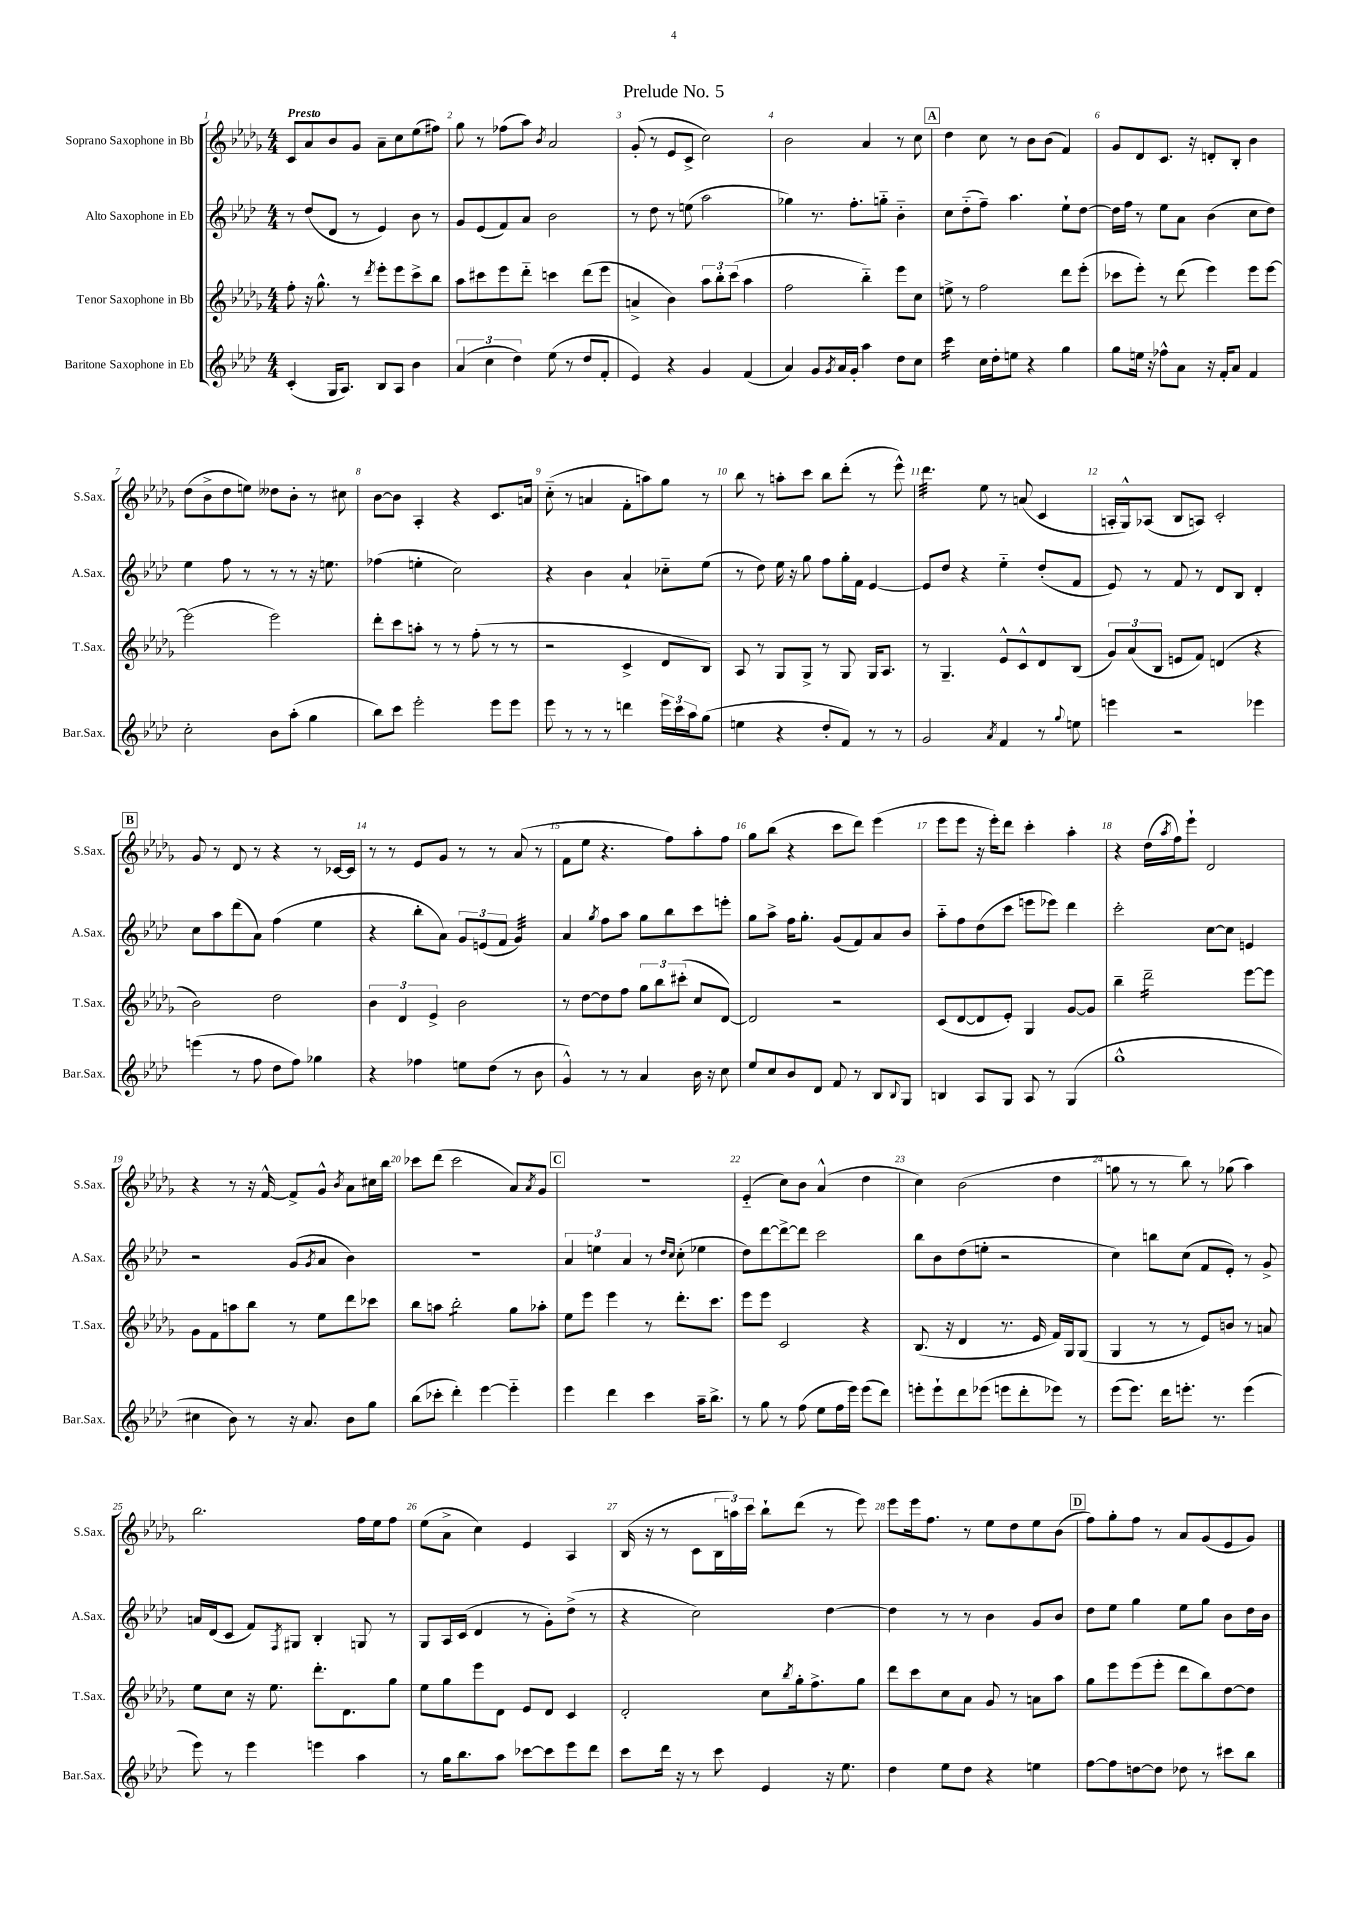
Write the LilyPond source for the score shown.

\header { title = "Prelude No. 5" }
<<
\new StaffGroup <<
\new Staff = "s0" \with { instrumentName = "Soprano Saxophone in Bb" shortInstrumentName = "S.Sax." } {
    \clef treble \key des \major \numericTimeSignature \time 4/4 \tempo "Presto"
    c'8 aes'8 bes'8 ges'8 aes'8-- c''8 ees''8( fis''8) |
    ges''8 r8 fes''8( aes''8) \acciaccatura { bes'8 } aes'2 |
    ges'8-.( r8 ees'8 c'8-> c''2) |
    bes'2 aes'4 r8 c''8 |
    \mark \markup { \box "A" } des''4 c''8 r8 bes'8 bes'8( f'4) |
    ges'8 des'8 c'8. r16 d'8-. bes8-. bes'4 |
    des''8( bes'8-> des''8 e''8) deses''8 bes'8-. r8 cis''8 |
    bes'8~ bes'8 aes4-. r4 c'8. a'16 |
    c''8-_( r8 a'4 f'8-. a''8) ges''8 r8 |
    bes''8 r8 a''8-. c'''8 bes''8 des'''8-.( r8 ees'''8-^) |
    des'''4.:32 ees''8 r8 a'8( c'4 |
    a16-. ges16-^) aes8( bes8 a8) c'2-. |
    \mark \markup { \box "B" } ges'8 r8 des'8 r8 r4 r8 ces'16~ ces'16 |
    r8 r8 ees'8 ges'8 r8 r8 aes'8( r8 |
    f'8 ees''8 r4. f''8) aes''8-. f''8 |
    ges''8 bes''8( r4 c'''8 des'''8) ees'''4( |
    ees'''8 ees'''8 r16 ees'''16-.) des'''8 c'''4-. aes''4-. |
    r4 des''16( \acciaccatura { aes''8 } f''16) ees'''8-! des'2 |
    r4 r8 r16 f'16~-^ f'8-> ges'8-^ \acciaccatura { bes'8 } aes'8 cis''16 bes''16 |
    ces'''8 des'''8( ces'''2 aes'8) \acciaccatura { aes'8 } ges'8 |
    \mark \markup { \box "C" } R1 |
    ees'4-_( c''8) bes'8 aes'4-^( des''4 |
    c''4) bes'2( des''4 |
    g''8 r8 r8 bes''8) r8 ges''8( aes''4) |
    bes''2. f''16 ees''16 f''8 |
    ees''8( aes'8-> c''4) ees'4 aes4 |
    bes16( r16 r8 c'8 \tuplet 3/2 { bes16 a''16) c'''16 } bes''8-! des'''8( r8 ees'''8) |
    ees'''8 ees'''16 f''8. r8 ees''8 des''8 ees''8 bes'8( |
    \mark \markup { \box "D" } f''8) ges''8-. f''8 r8 aes'8 ges'8( ees'8 ges'8) \bar "|." |
}
\new Staff = "s1" \with { instrumentName = "Alto Saxophone in Eb" shortInstrumentName = "A.Sax." } {
    \clef treble \key aes \major \numericTimeSignature \time 4/4
    r8 des''8( des'8 r8 ees'4) bes'8 r8 |
    g'8 ees'8( f'8) aes'8 bes'2 |
    r8 des''8 r8 e''8( aes''2 |
    ges''4) r8. f''8.-. g''8-_ bes'4-_ |
    \mark \markup { \box "A" } c''8 des''8-_( f''8--) aes''4. ees''8-! des''8~ |
    des''16 f''16 r8 ees''8 aes'8 bes'4( c''8 des''8) |
    ees''4 f''8 r8 r8 r8 r16 e''8. |
    fes''4( e''4-. c''2) |
    r4 bes'4 aes'4-! ces''8-_ ees''8( |
    r8 des''8) ees''16 r16 g''8 f''8 g''16-. f'16 ees'4~ |
    ees'8 des''8 r4 ees''4-_ des''8-.( f'8 |
    ees'8) r8 f'8 r8 des'8 bes8 des'4-. |
    \mark \markup { \box "B" } c''8 aes''8 des'''8( aes'8) f''4( ees''4 |
    r4 bes''8-. aes'8) \tuplet 3/2 { g'8 e'8( f'8 } g'4:32) |
    aes'4 \acciaccatura { g''8 } f''8 aes''8 g''8 bes''8 c'''8 e'''8-. |
    g''8 aes''8-> f''16 g''8.-. g'8( f'8) aes'8 bes'8 |
    aes''8-_ f''8 des''8( c'''8 e'''8 ees'''8) des'''4 |
    c'''2-. c''8~ c''8 e'4 |
    r2 g'8( \acciaccatura { g'8 } aes'8 bes'4) |
    R1 |
    \mark \markup { \box "C" } \tuplet 3/2 { aes'4 e''4 aes'4 } r8 \grace { des''16 c''16 } c''8-.( ees''4 |
    des''8) des'''8~ des'''8~-> des'''8 c'''2 |
    bes''8 bes'8 des''8( e''8-. r2 |
    c''4) b''8 c''8( f'8 ees'8-.) r8 g'8-> |
    a'16 des'16( c'8 f'8) \acciaccatura { f8 } gis8 bes4-. g8 r8 |
    g8 aes16 c'16( des'4 r8 g'8-.) des''8->( r8 |
    r4 c''2) des''4~ |
    des''4 r8 r8 bes'4 g'8 bes'8 |
    \mark \markup { \box "D" } des''8 ees''8 g''4 ees''8 g''8 bes'8 des''16 bes'16 \bar "|." |
}
\new Staff = "s2" \with { instrumentName = "Tenor Saxophone in Bb" shortInstrumentName = "T.Sax." } {
    \clef treble \key des \major \numericTimeSignature \time 4/4
    f''8-. r16 ges''8.-^ r8 \acciaccatura { des'''8 } ees'''8-. ees'''8 c'''8-> bes''8 |
    aes''8 cis'''8 ees'''8 des'''8-_ c'''4 des'''8( ees'''8 |
    a'4-> bes'4) \tuplet 3/2 { aes''8 bes''8-. c'''8( } aes''4 |
    f''2 bes''4-_) ees'''8 c''8 |
    \mark \markup { \box "A" } e''8-> r8 f''2 des'''8 ees'''8-.( |
    ces'''8 ees'''8-.) r8 des'''8( ees'''4) ees'''8 ees'''8~ |
    ees'''2( ees'''2) |
    des'''8-. c'''8 a''8-. r8 r8 f''8-.( r8 r8 |
    r2 c'4-> des'8 bes8) |
    aes8 r8 ges8 ges8-> r8 ges8 ges16 aes8. |
    r8 ges4.-- ees'8-^ c'8-^ des'8 bes8( |
    \tuplet 3/2 { ges'8) aes'8( bes8 } e'8 f'8) d'4( r4 |
    \mark \markup { \box "B" } bes'2) des''2 |
    \tuplet 3/2 { bes'4 des'4 ees'4-> } bes'2 |
    r8 des''8~ des''8 f''8 \tuplet 3/2 { ges''8 bes''8 cis'''8-.( } c''8 des'8~) |
    des'2 r2 |
    c'8( des'8~ des'8 ees'8-.) ges4 ges'8~ ges'8 |
    bes''4-- des'''2:16-- ees'''8~ ees'''8 |
    ges'8 f'8 a''8 bes''8 r8 ees''8 des'''8 ces'''8 |
    bes''8 a''8 bes''2:8-. ges''8 aes''8-. |
    \mark \markup { \box "C" } ees''8 ees'''8 ees'''4 r8 des'''8.-. c'''8. |
    ees'''8 ees'''8 c'2 r4 |
    bes8.( r16 des'4 r8. ees'16 f'16) ges16 ges8( |
    ges4 r8 r8 ees'8) b'8 r8 a'8 |
    ees''8 c''8 r16 ees''8. des'''8.-. des'8. ges''8 |
    ees''8 ges''8 ees'''8 des'8 ees'8 des'8 c'4 |
    des'2-. c''8 \acciaccatura { bes''8 } ges''16-. f''8.-> ges''8 |
    des'''8 c'''8 c''8 aes'8 ges'8 r8 a'8 aes''8 |
    \mark \markup { \box "D" } ges''8 ees'''8 ees'''8( ees'''8-. des'''8 bes''8) des''8~ des''8 \bar "|." |
}
\new Staff = "s3" \with { instrumentName = "Baritone Saxophone in Eb" shortInstrumentName = "Bar.Sax." } {
    \clef treble \key aes \major \numericTimeSignature \time 4/4
    c'4-.( g16 aes8.) bes8 aes8 bes'4 |
    \tuplet 3/2 { aes'4( c''4 des''4) } ees''8( r8 des''8 f'8-. |
    ees'4) r4 g'4 f'4( |
    aes'4) g'8 \acciaccatura { g'8 } aes'16 g'16-. aes''4 des''8 c''8 |
    \mark \markup { \box "A" } c'''4:16 c''16 des''16-. e''8 r4 g''4 |
    g''8 e''16 r16 fes''8-^ aes'8 r16 f'16-. aes'8 f'4 |
    c''2-. bes'8 aes''8-.( g''4 |
    bes''8) c'''8 ees'''2-. ees'''8 ees'''8 |
    ees'''8 r8 r8 r8 d'''4 \tuplet 3/2 { ees'''16 c'''16 aes''16 } g''8( |
    e''4 r4 des''8-. f'8) r8 r8 |
    g'2 \acciaccatura { aes'8 } f'4 r8 \appoggiatura { g''8 } e''8 |
    e'''4 r2 ees'''4 |
    \mark \markup { \box "B" } e'''4( r8 f''8 des''8 f''8) ges''4 |
    r4 fes''4 e''8 des''8( r8 bes'8 |
    g'4-^) r8 r8 aes'4 bes'16 r16 c''8 |
    ees''8 c''8 bes'8 des'8 f'8 r8 bes8 \appoggiatura { bes8 } g8 |
    b4 aes8 g8 aes8 r8 g4( |
    g''1-^ |
    cis''4 bes'8) r8 r16 aes'8. bes'8 g''8 |
    bes''8( ces'''8-. des'''4-.) ees'''4~ ees'''4-_ |
    \mark \markup { \box "C" } ees'''4 des'''4 c'''4 aes''16-- bes''8.-> |
    r8 g''8 r8 f''8( ees''8 f''16 ees'''16) ees'''8( des'''8) |
    e'''8-. e'''8-! des'''8 ees'''8( e'''8 des'''8-. ees'''8) r8 |
    ees'''8( ees'''8.) des'''16 e'''8.-. r8. e'''4( |
    ees'''8) r8 ees'''4 e'''4 aes''4 |
    r8 g''16 bes''8. aes''8 ces'''8~ ces'''8 ees'''8 des'''8 |
    c'''8 des'''16 r16 r8 c'''8 ees'4 r16 ees''8. |
    des''4 ees''8 des''8 r4 e''4 |
    \mark \markup { \box "D" } f''8~ f''8 d''8~ d''8 des''8 r8 cis'''8 bes''8 \bar "|." |
}
>>
>>
\layout { \context { \Score \override BarNumber.break-visibility = ##(#f #t #t) barNumberVisibility = #all-bar-numbers-visible } }
